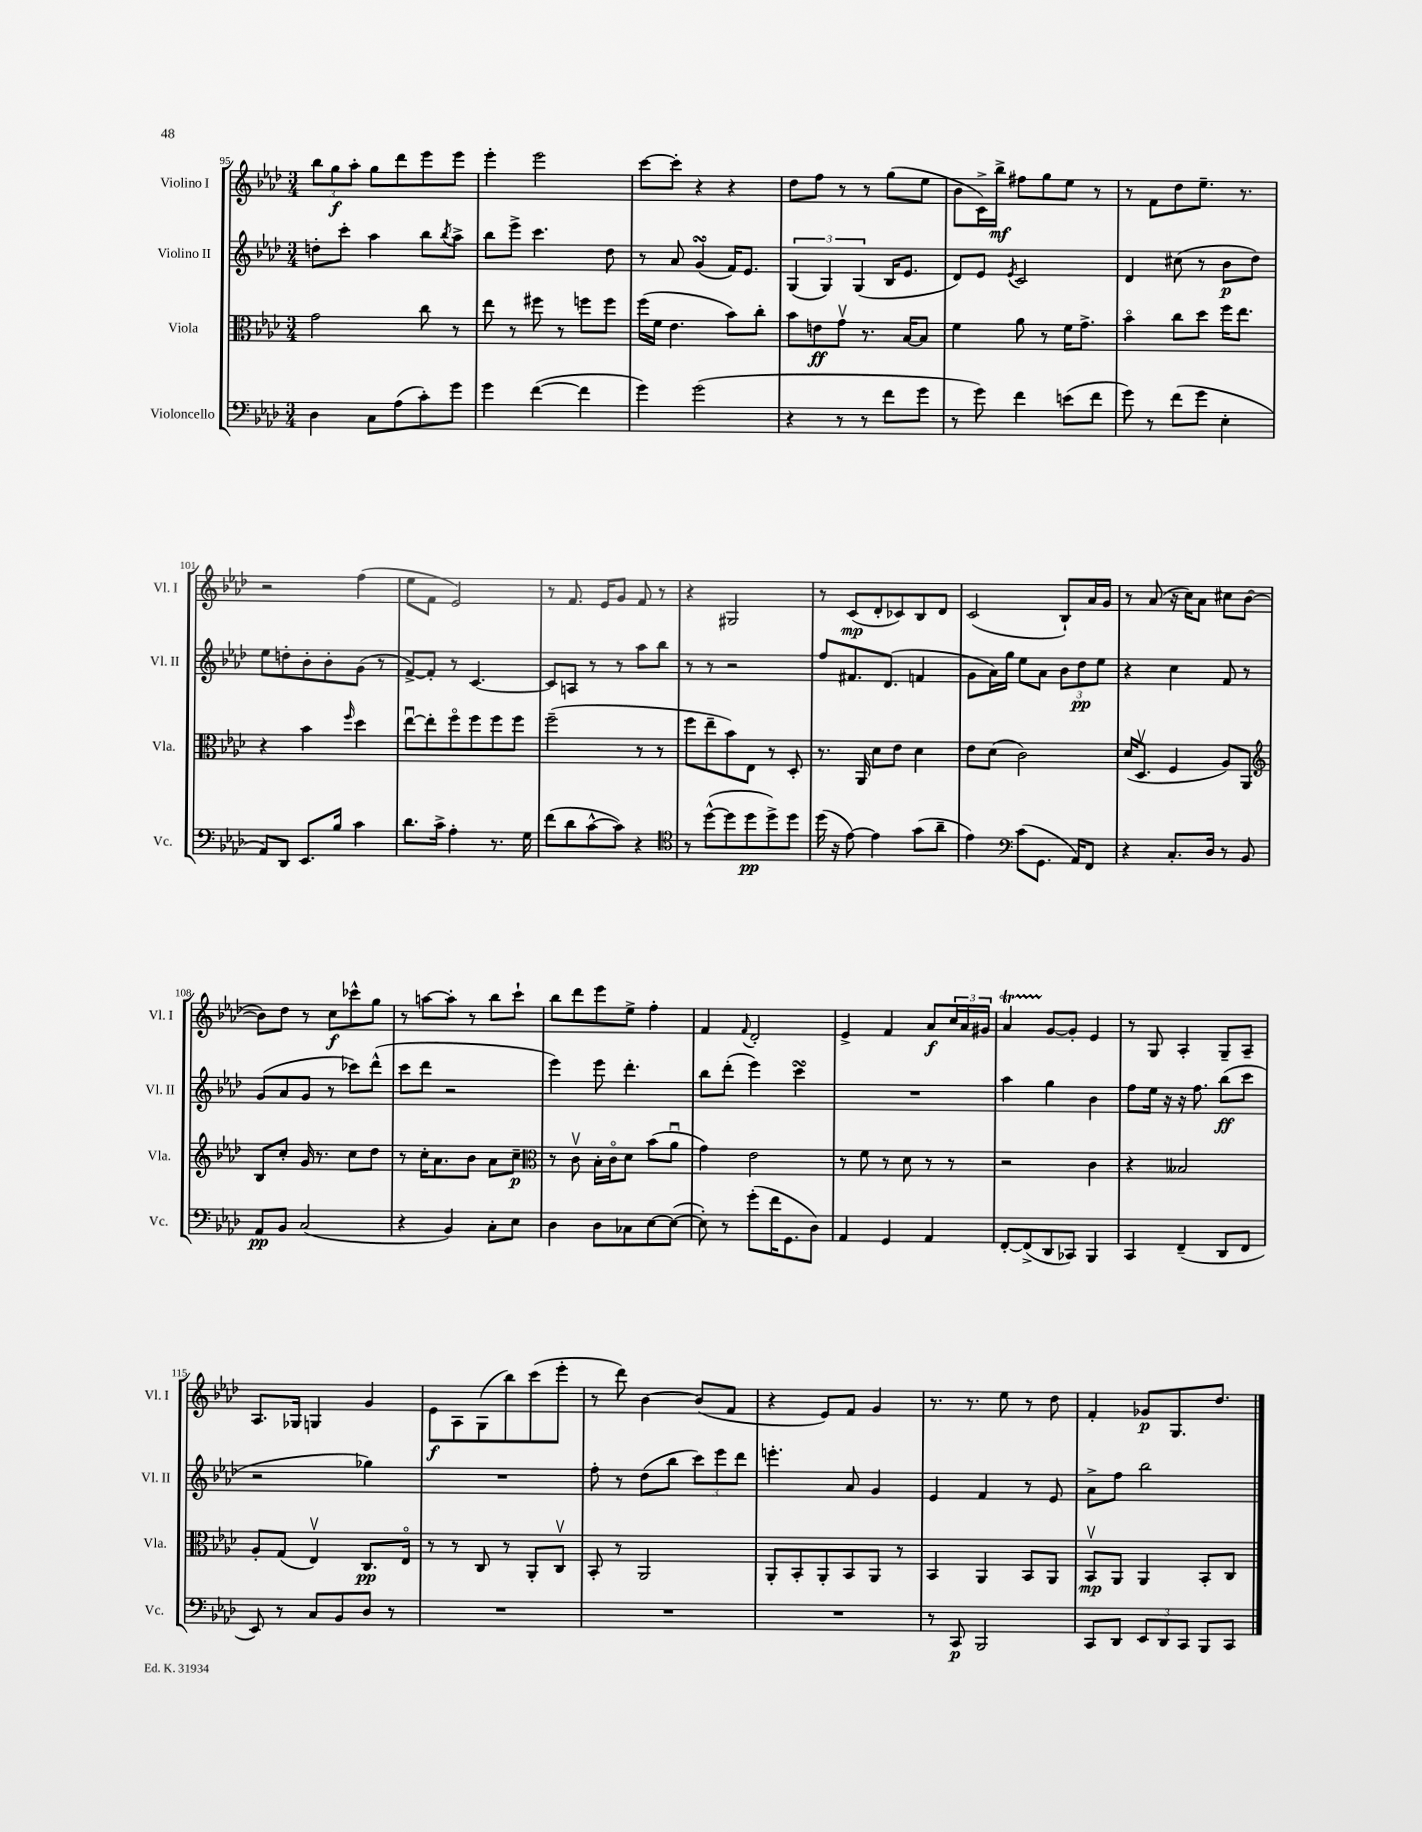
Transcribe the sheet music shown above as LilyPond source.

<<
\new StaffGroup <<
\new Staff = "s0" \with { instrumentName = "Violino I" shortInstrumentName = "Vl. I" } {
    \clef treble \key aes \major \numericTimeSignature \time 3/4
    \tuplet 3/2 { bes''8 g''8\f aes''8-. } g''8 des'''8 ees'''8 ees'''8 |
    ees'''4-. ees'''2 |
    c'''8~ c'''8-. r4 r4 |
    des''8 f''8 r8 r8 g''8( ees''8 |
    bes'8 c'16->) bes''16->\mf fis''8 g''8 ees''8 r8 |
    r8 f'8 des''8 ees''8.-- r8. |
    r2 f''4( |
    ees''8 f'8 ees'2) |
    r8 f'8. ees'16 g'8 f'8 r8 |
    r4 gis2 |
    r8 c'8\mp( des'8-. ces'8) bes8 des'8 |
    c'2( bes8-!) aes'16 g'16 |
    r8 aes'8( r16 c''16) aes'8 cis''8 bes'8~( |
    bes'8) des''8 r8 c''8\f ces'''8-^ g''8 |
    r8 a''8~ a''8-. r8 bes''8 c'''8-! |
    bes''8 des'''8 ees'''8 ees''8-> f''4-. |
    f'4 \appoggiatura { f'8 } des'2-. |
    ees'4-> f'4 aes'8\f \tuplet 3/2 { c''16 aes'16 gis'16 } |
    aes'4\startTrillSpan g'8~\stopTrillSpan g'8-. ees'4 |
    r8 g8 aes4-. g8-- aes8-- |
    aes8. ges16 g4 g'4 |
    ees'8\f aes8 g8( bes''8) c'''8( ees'''8-. |
    r8 des'''8) bes'4~ bes'8( f'8 |
    r4 ees'8) f'8 g'4 |
    r8. r8. ees''8 r8 des''8 |
    f'4-. ges'8\p g8. des''8. \bar "|." |
}
\new Staff = "s1" \with { instrumentName = "Violino II" shortInstrumentName = "Vl. II" } {
    \clef treble \key aes \major \numericTimeSignature \time 3/4
    d''8-. c'''8-. aes''4 bes''8 \acciaccatura { bes''8 } aes''8-> |
    bes''8 ees'''8-> c'''4. des''8 |
    r8 aes'8 g'4\turn( f'16) ees'8. |
    \tuplet 3/2 { g4( g4) g4( } bes16 ees'8. |
    des'8) ees'8 \acciaccatura { ees'8 } c'2 |
    des'4 cis''8( r8 bes'8\p des''8) |
    ees''8 d''8-. bes'8-. bes'8-. g'8( r8 |
    f'8~->) f'8-. r8 c'4.~ |
    c'8 a8 r8 r8 aes''8 bes''8 |
    r8 r8 r2 |
    f''8 fis'8. des'8.( f'4 |
    g'8 aes'16) g''16 ees''8 aes'8 \tuplet 3/2 { bes'8 des''8\pp ees''8 } |
    r4 c''4 f'8 r8 |
    g'8( aes'8 g'8 r8 ces'''8) des'''8-^( |
    c'''8 des'''8 r2 |
    ees'''4) ees'''8 des'''4.-. |
    bes''8 des'''8-.( ees'''4) c'''4\turn |
    R2. |
    aes''4 g''4 bes'4 |
    f''8 ees''16 r16 r16 f''8. bes''8\ff( c'''8 |
    r2 ges''4) |
    R2. |
    f''8-. r8 des''8( bes''8 \tuplet 3/2 { c'''8) ees'''8 des'''8 } |
    e'''4.-. aes'8 g'4 |
    ees'4 f'4 r8 ees'8 |
    aes'8-> f''8 bes''2 \bar "|." |
}
\new Staff = "s2" \with { instrumentName = "Viola" shortInstrumentName = "Vla." } {
    \clef alto \key aes \major \numericTimeSignature \time 3/4
    g'2 c''8 r8 |
    ees''8 r8 fis''8 r8 f''8 f''8 |
    f''16( f'16 ees'4. bes'8) c''8-. |
    bes'8 e'8\ff g'8\upbow r8. bes16~ bes8 |
    f'4 aes'8 r8 f'16 g'8.-> |
    bes'4\flageolet c''8 des''8 f''16 ees''8. |
    r4 bes'4 \grace { f''16 } des''4 |
    ees''8~\downbow ees''8-. f''8\flageolet f''8 f''8 f''8 |
    f''2--( r8 r8 |
    f''8 ees''8-- bes'8) ees8 r8 des8-. |
    r8. aes,16 des'8 ees'8 des'4 |
    ees'8 des'8( c'2) |
    des'16( des8.\upbow f4 aes8) aes,8 |
    \clef treble bes8 c''8-. g'16 r8. c''8 des''8 |
    r8 c''16-. aes'8. bes'8 aes'8 c''8--\p |
    \clef alto r8 c'8\upbow bes16-. c'16\flageolet des'8 bes'8( aes'8\downbow |
    g'4) ees'2 |
    r8 f'8 r8 des'8 r8 r8 |
    r2 c'4 |
    r4 beses2 |
    aes8-. g8( ees4\upbow) c8.\pp ees16\flageolet |
    r8 r8 c8 r8 aes,8-. c8\upbow |
    bes,8-. r8 aes,2 |
    aes,8-. bes,8-. aes,8-. bes,8 aes,8 r8 |
    bes,4 aes,4 bes,8 aes,8 |
    bes,8\upbow\mp aes,8 aes,4 bes,8-. c8 \bar "|." |
}
\new Staff = "s3" \with { instrumentName = "Violoncello" shortInstrumentName = "Vc." } {
    \clef bass \key aes \major \numericTimeSignature \time 3/4
    des4 c8 aes8( c'8-.) g'8 |
    g'4 f'4~( f'4 |
    g'4) g'2( |
    r4 r8 r8 f'8 g'8 |
    r8 g'8) f'4 e'8( f'8 |
    g'8) r8 f'8( g'8 ees4-. |
    aes,8) des,8 ees,8. bes16 c'4 |
    des'8. c'16-> aes4-. r8. g16 |
    f'8( des'8 c'8~-^ c'8) r4 |
    \clef tenor r8 des''8~-^( des''8 des''8\pp des''8->) des''8 |
    des''16( r16 ees'8~) ees'4 g'8( aes'8-- |
    ees'4) \clef bass c'8( g,8. aes,16) f,8 |
    r4 c8.-. des16 r8 bes,8 |
    aes,8\pp bes,8 c2( |
    r4 bes,4) c8-. ees8 |
    des4 des8 ces8 ees8~ ees8~( |
    ees8-.) r8 g'8-.( f'16 g,8. des8) |
    aes,4 g,4 aes,4 |
    f,8~-. f,8->( des,8 ces,8) bes,,4 |
    c,4 f,4--( des,8 f,8 |
    ees,8) r8 c8 bes,8 des8 r8 |
    R2. |
    R2. |
    R2. |
    r8 c,8\p bes,,2 |
    c,8 des,8 \tuplet 3/2 { ees,8 des,8 c,8 } bes,,8 c,8 \bar "|." |
}
>>
>>
\layout { \context { \Score currentBarNumber = #95 } }
